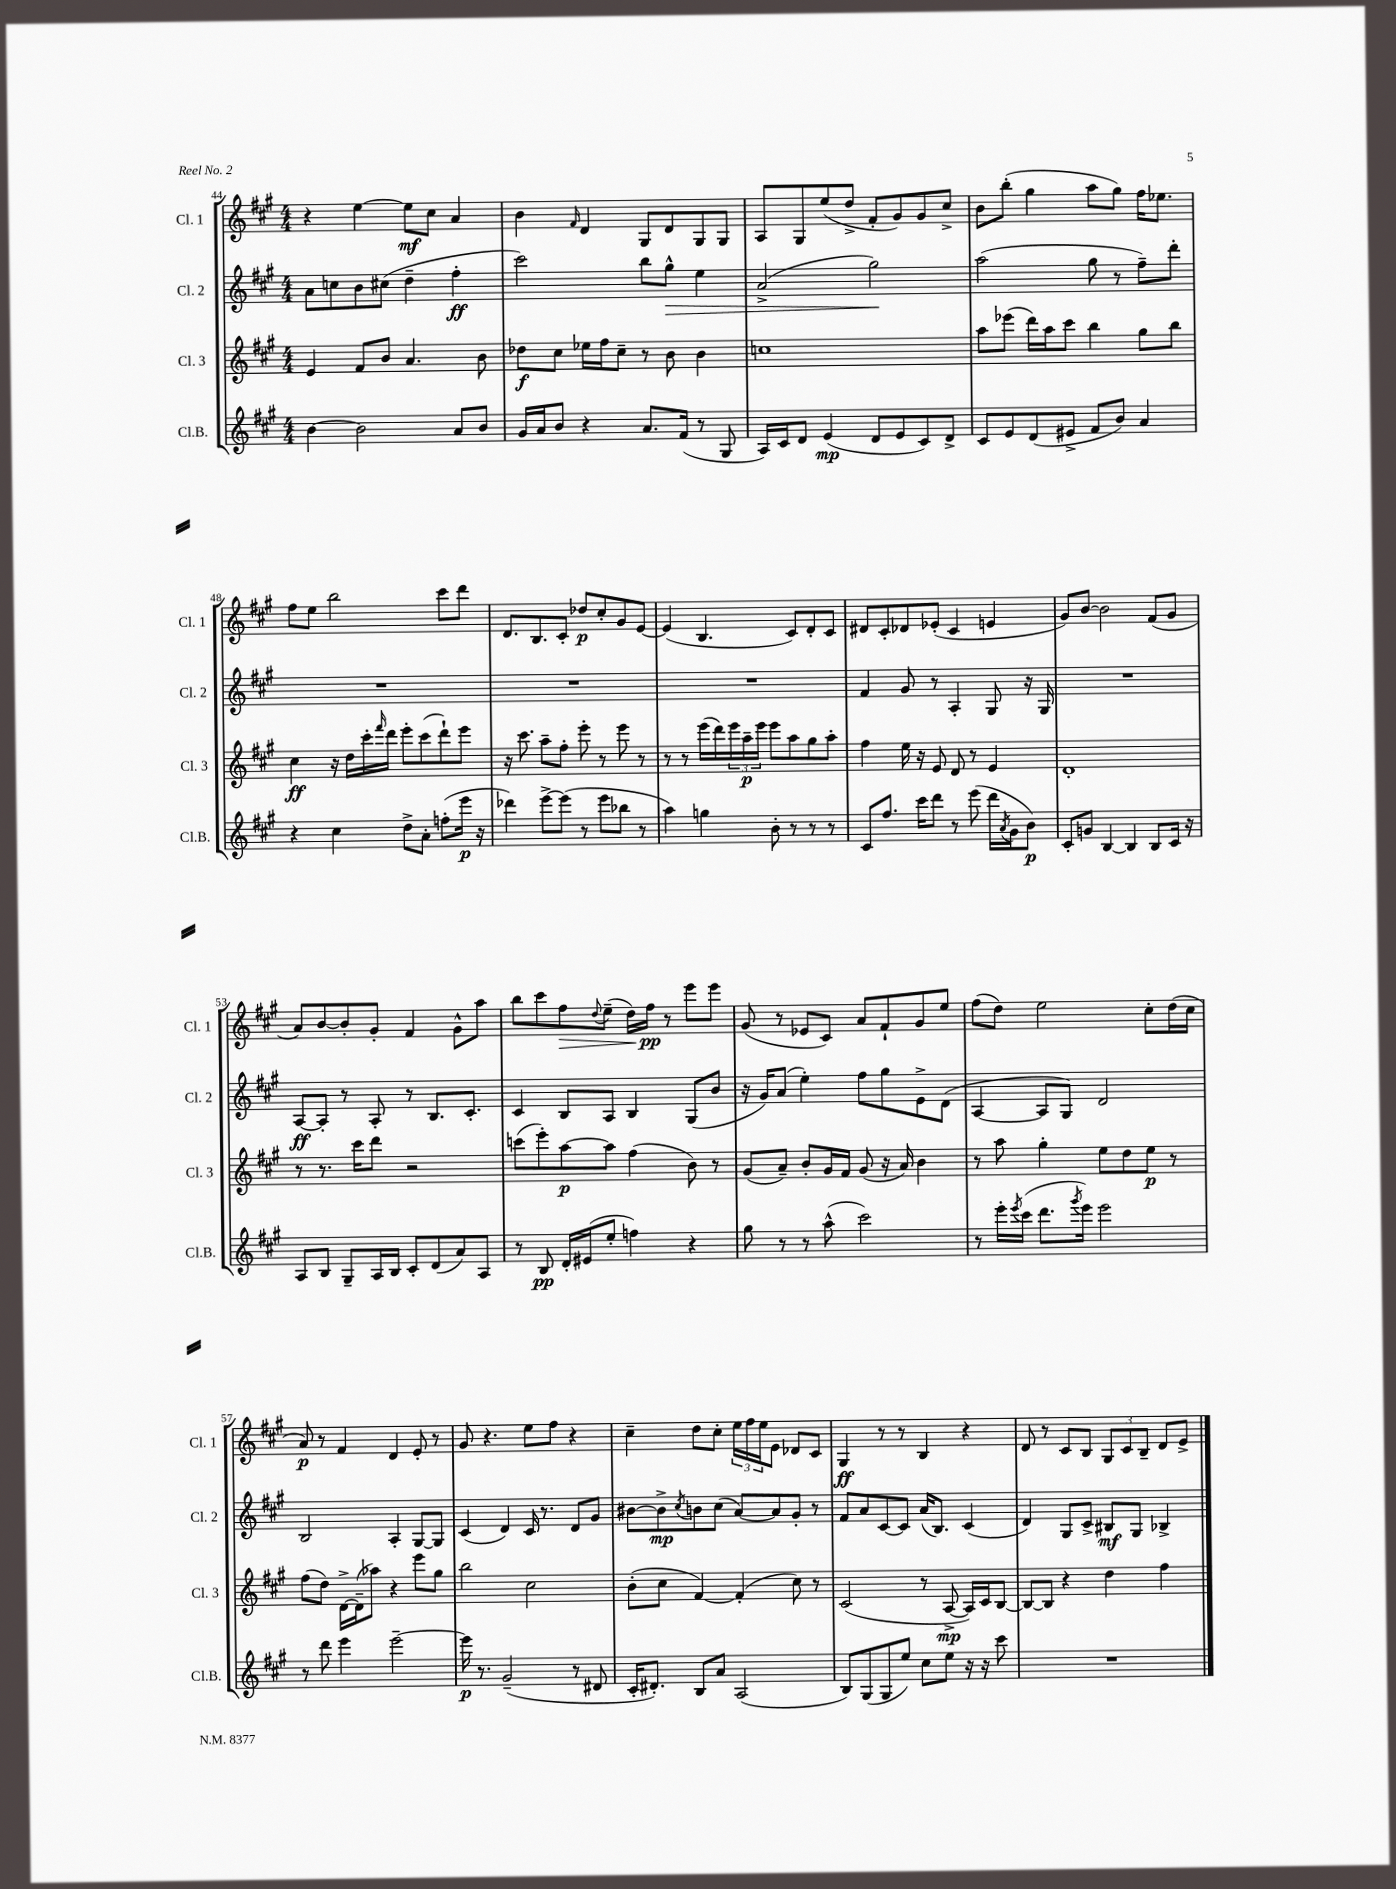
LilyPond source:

<<
\new StaffGroup <<
\new Staff = "s0" \with { instrumentName = "Cl. 1" shortInstrumentName = "Cl. 1" } {
    \clef treble \key a \major \numericTimeSignature \time 4/4
    r4 e''4~ e''8\mf cis''8 a'4 |
    b'4 \grace { fis'16 } d'4 gis8 d'8 gis8 gis8 |
    a8 gis8 e''8( d''8-> fis'8-. gis'8) gis'8 cis''8-> |
    b'8 b''8-.( gis''4 a''8 gis''8) fis''16 ees''8. |
    fis''8 e''8 b''2 cis'''8 d'''8 |
    d'8. b8. cis'8-. des''8\p cis''8-. gis'8 e'8~ |
    e'4( b4. cis'8) d'8-. cis'8 |
    dis'8 cis'8-. des'8 ees'8-.( cis'4 e'4 |
    gis'8) b'8~ b'2 fis'8( gis'8 |
    a'8) b'8~ b'8-. gis'8-. fis'4 gis'8-^ a''8 |
    b''8 cis'''8 fis''8\> \appoggiatura { d''8 } e''8--( d''16\!) fis''16\pp r8 e'''8 e'''8 |
    gis'8( r8 ees'8 cis'8) a'8 fis'8-! gis'8 e''8 |
    fis''8( d''8) e''2 cis''8-. d''16( cis''16 |
    a'8\p) r8 fis'4 d'4 e'8-. r8 |
    gis'8 r4. e''8 fis''8 r4 |
    cis''4-- d''8 cis''8-. \tuplet 3/2 { e''16 fis''16 e''16 } e'8 des'8 cis'8 |
    gis4\ff r8 r8 b4 r4 |
    d'8 r8 cis'8 b8 \tuplet 3/2 { gis8 cis'8 b8-- } d'8 e'8-> \bar "|." |
}
\new Staff = "s1" \with { instrumentName = "Cl. 2" shortInstrumentName = "Cl. 2" } {
    \clef treble \key a \major \numericTimeSignature \time 4/4
    a'8 c''8 b'8 cis''8( d''4-- fis''4-.\ff |
    cis'''2) b''8 gis''8-^\> e''4 |
    a'2->( gis''2\!) |
    a''2( gis''8 r8 fis''8--) d'''8-. |
    R1 |
    R1 |
    R1 |
    fis'4 gis'8 r8 a4-. gis8 r16 gis16 |
    R1 |
    a8~\ff a8-. r8 a8-. r8 b8. cis'8.-. |
    cis'4 b8 a8 b4 gis8( b'8 |
    r16 gis'16) a'8( e''4-.) fis''8 gis''8 e'8-> d'8( |
    a4~ a8 gis8) d'2 |
    b2 a4-. gis8~ gis8 |
    cis'4( d'4) cis'16 r8. d'8 gis'8 |
    bis'8~ bis'8->\mp \acciaccatura { cis''8 } b'8 cis''8( a'8~) a'8 gis'8-. r8 |
    fis'8 a'8 cis'8~ cis'8 a'16( b8.) cis'4( |
    d'4) gis8 cis'8-> bis8\mf gis8 bes4-> \bar "|." |
}
\new Staff = "s2" \with { instrumentName = "Cl. 3" shortInstrumentName = "Cl. 3" } {
    \clef treble \key a \major \numericTimeSignature \time 4/4
    e'4 fis'8 b'8 a'4. b'8 |
    des''8\f cis''8 ees''16 fis''16 cis''8-- r8 b'8 b'4 |
    c''1 |
    a''8 ees'''8( d'''16) a''16 cis'''8 b''4 gis''8 b''8 |
    cis''4\ff r16 d''16 cis'''16-. \grace { fis'''16 } d'''16 e'''8-. cis'''8( d'''8-!) e'''8 |
    r16 cis'''8. a''8-- fis''8-. e'''8-. r8 e'''8 r8 |
    r8 r8 e'''16( d'''16) \tuplet 3/2 { e'''16 a''16--\p e'''16 } e'''8 a''8 gis''8 a''8-. |
    fis''4 e''16 r16 e'8 d'8 r8 e'4 |
    d'1-. |
    r8 r8. cis'''16 d'''8 r2 |
    c'''8( e'''8-.) a''8~\p a''8 fis''4( b'8) r8 |
    gis'8( a'8--) b'8-. gis'16 fis'16 gis'8( r16 a'16) b'4 |
    r8 a''8 gis''4-. e''8 d''8 e''8\p r8 |
    fis''8( d''8) d'16~-> d'16--( aes''8) r4 e'''8 gis''8 |
    b''2 cis''2 |
    b'8-.( cis''8 fis'4~) fis'4-.( cis''8) r8 |
    cis'2( r8 a8~->\mp a16) cis'16 b8~ |
    b8~ b8 r4 d''4 fis''4 \bar "|." |
}
\new Staff = "s3" \with { instrumentName = "Cl.B." shortInstrumentName = "Cl.B." } {
    \clef treble \key a \major \numericTimeSignature \time 4/4
    b'4~ b'2 a'8 b'8 |
    gis'16 a'16 b'8 r4 a'8. fis'16( r8 gis8 |
    a16) cis'16 d'8 e'4\mp( d'8 e'8 cis'8) d'8-> |
    cis'8 e'8 d'8( eis'8-> fis'8 b'8) a'4 |
    r4 cis''4 d''8-> a'8-. f''8-.( e'''16\p r16 |
    des'''4) e'''8~-> e'''8( r8 e'''8 bes''8 r8 |
    a''4) g''4 b'8-. r8 r8 r8 |
    cis'8 fis''8. cis'''16 d'''8 r8 e'''8( d'''16 \acciaccatura { a'8 } gis'16 b'8\p) |
    cis'8-. g'8 b4~ b4 b8 cis'16 r16 |
    a8 b8 gis8-- a16 b16 cis'8-. d'8( a'8) a8 |
    r8 b8\pp d'16-. eis'16( e''8-. f''4) r4 |
    gis''8 r8 r8 a''8-^( cis'''2) |
    r8 e'''16-. \acciaccatura { e'''8 } cis'''16( d'''8. \acciaccatura { gis'''8 } e'''16) e'''2 |
    r8 d'''8 e'''4 e'''2~-- |
    e'''16\p r8. gis'2--( r8 dis'8 |
    cis'16-. dis'8.-.) b8 a'8 a2( |
    b8) gis8( gis8 e''8) cis''8 e''8 r16 r16 cis'''8 |
    R1 \bar "|." |
}
>>
>>
\layout { \context { \Score currentBarNumber = #44 } }
